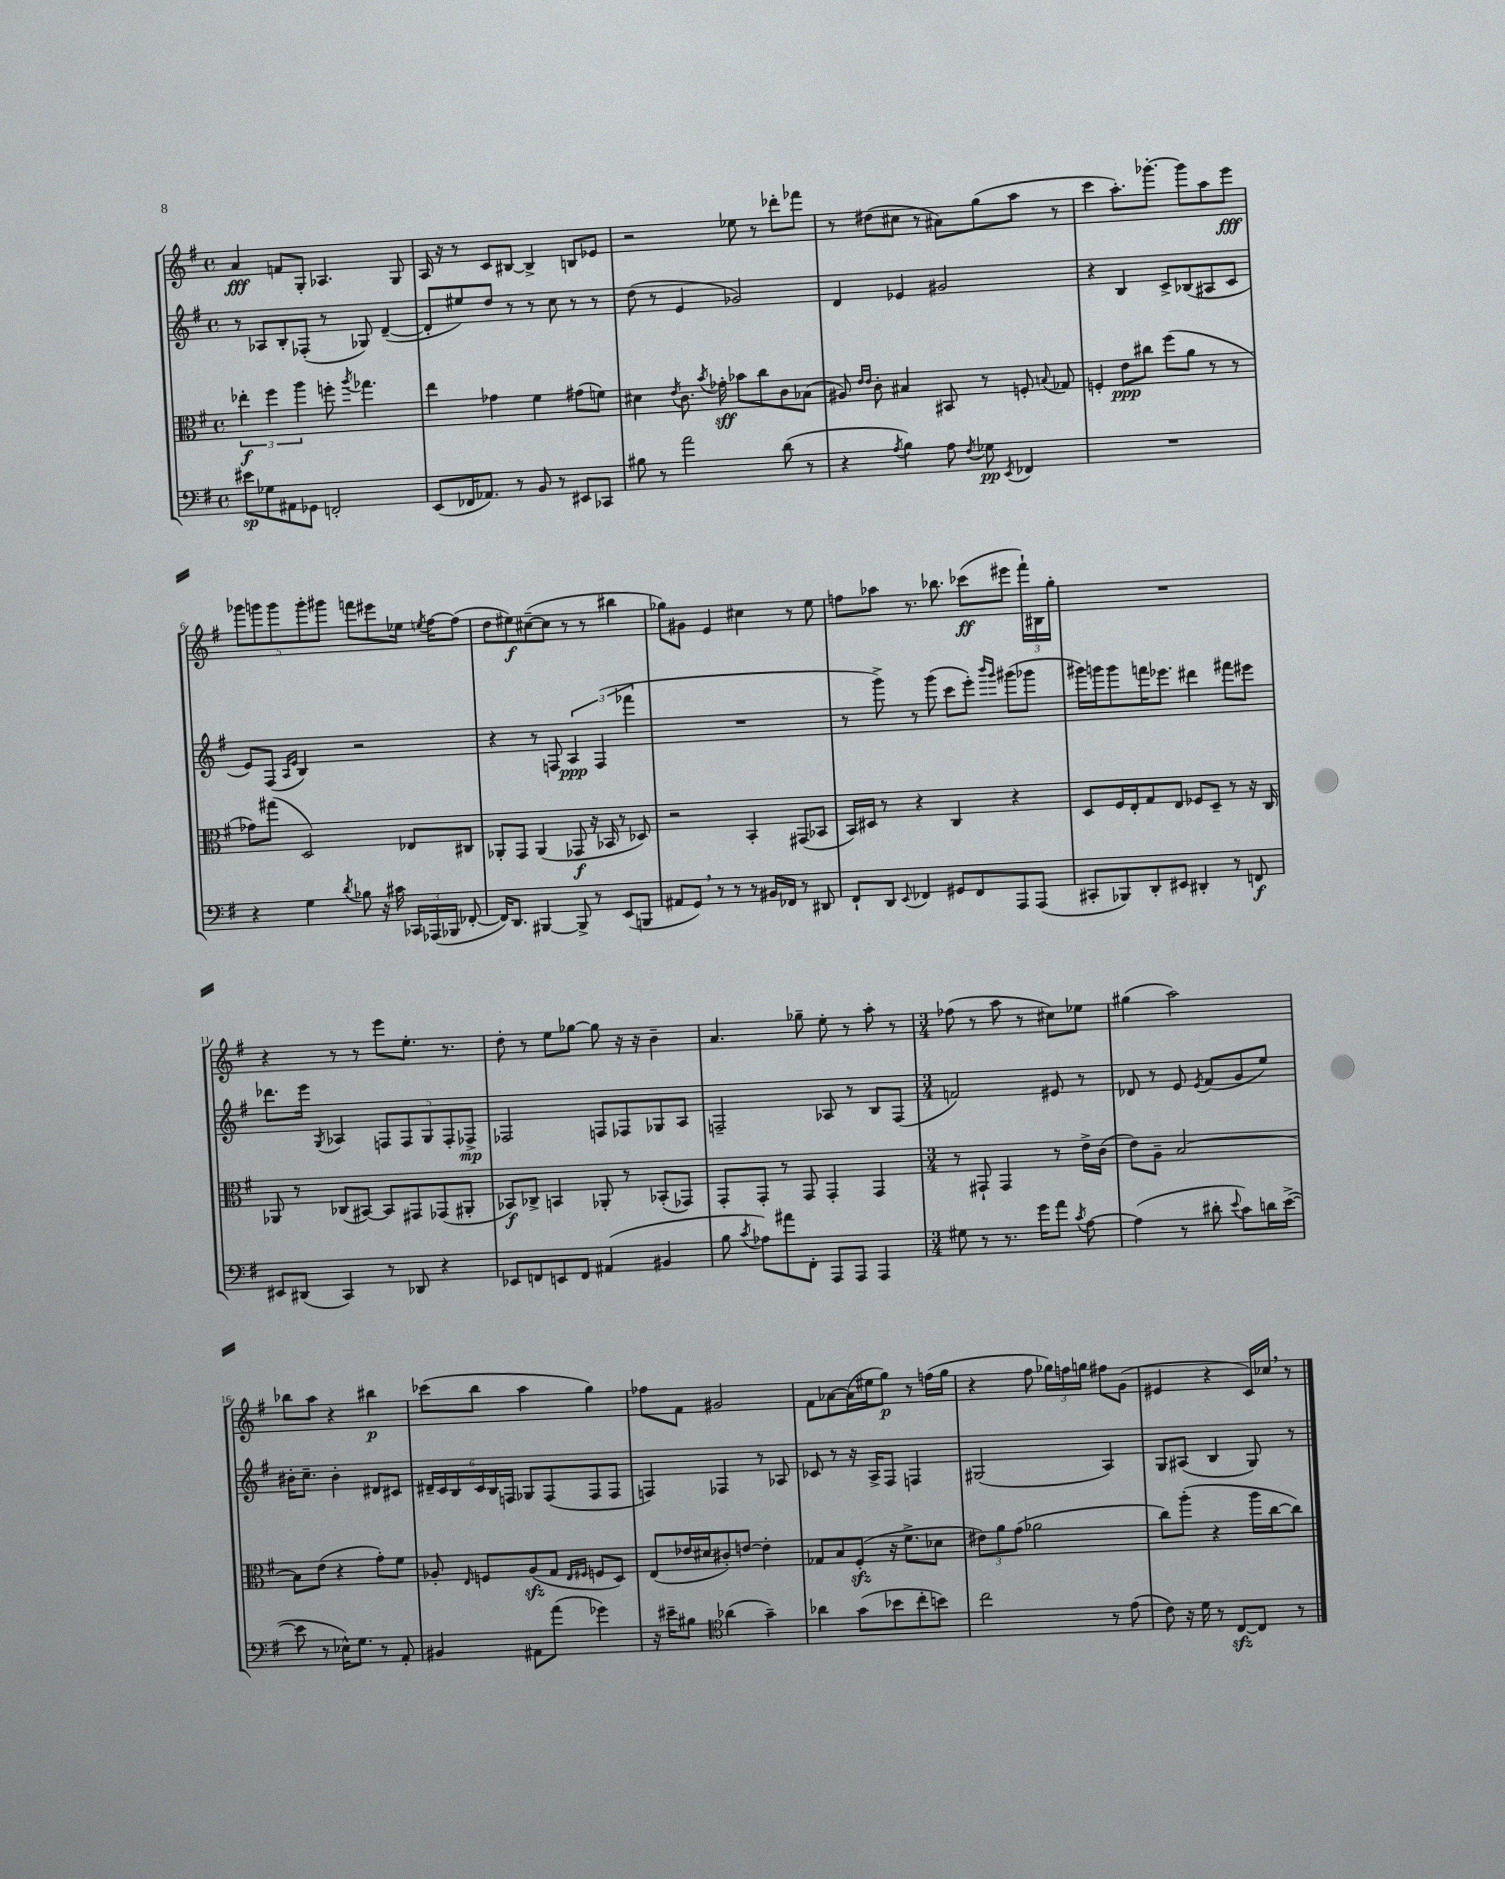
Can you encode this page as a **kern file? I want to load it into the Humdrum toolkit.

**kern	**kern	**kern	**kern
*staff4	*staff3	*staff2	*staff1
*clefF4	*clefC3	*clefG2	*clefG2
*k[f#]	*k[f#]	*k[f#]	*k[f#]
*M4/4	*M4/4	*M4/4	*M4/4
*met(c)	*met(c)	*met(c)	*met(c)
8e#	6ee-'	8r	4a
8G-	.	8A-	.
.	6ff#	.	.
8AA#	.	8B'	8f
.	6aa	.	.
8GG-	.	(8F-'	8G'
2FF'	8ff'	8r	4.A-
.	8qaa	.	.
.	4.gg-	8G-)	.
.	.	([4d~	.
.	.	.	8G
=	=	=	=
(8EE	4ee	8d']	16A
.	.	.	16r
16FF-	.	8ee#)	8r
8.AA-)	.	.	.
.	4g-	8dd	8c
8r	.	8r	[8B#
8BB	4f#	8r	4B#^]
8r	.	8cc	.
8EE#	(8g#	8r	8B
8CC-	8f)	8r	8e-
=	=	=	=
8B#	4d#	(8dd	2r
8r	.	8r	.
.	8qe	.	.
2a	8.c	4e	.
.	8qb	.	.
.	16g-'	.	.
.	8b-	2g-)	8ee-
.	8cc	.	8r
(8d	8c	.	8ddd-'
8r	(8B-	.	8fff-
=	=	=	=
4r	8A#)	4d	8r
.	16qqe	.	.
.	16qqe	.	.
.	8c'	.	(8dd#
8qA	.	.	.
4B)	4B#	4e-	8cc#
.	.	.	8r
8A	8BB#	2g#	8a#)
8qF#	.	.	.
8G-	8r	.	(8gg
8qEE	.	.	.
4FF-	8F'	.	8aa
.	8qqB	.	.
.	8G-	.	8r
=	=	=	=
1r	4F'	4r	4ccc
.	8e	4B	8.aa')
.	8cc#	.	.
.	.	.	[8.ggg-'
.	(8ff#	8c^	.
.	8a	(8B-	8ggg-]
.	8r	8A#	8aa
.	8r	8c	8eee
=	=	=	=
4r	8g-)	8e)	10ggg-
.	.	.	10ggg
.	(8gg#	(8F#	.
.	.	.	10ggg
.	.	16qqA	.
.	.	16qqe	.
4G	2D)	4B)	.
.	.	.	10ggg'
.	.	.	10ggg#
8qd	.	.	.
8B-	.	2r	8fff
16r	.	.	8eee#
16c#	.	.	.
24CC-	8E-	.	16ee-
(24AAA-	.	.	.
.	.	.	8qee
.	.	.	[16ff#
24BBB-	.	.	.
[8FF-'	8C#	.	(8ff#]
=	=	=	=
16FF-])	8AA-'	4r	8dd
8.DD	.	.	.
.	8GG	.	8ee#)
[4BBB#	(4AA-	8r	([8cc#~
.	.	8F	8cc#]
8BBB#^]	8GG-	6A	8r
8r	16r	.	8r
.	.	(6F	.
.	16BB-	.	.
(8EE	8r	.	4bb#
.	.	6fff-	.
8BBB	8D-)	.	.
=	=	=	=
8AA#	2r	1r	8gg-)
8GG)	.	.	8g#
8r	.	.	4e
8r	.	.	.
8r	4BB'	.	4cc#
16BB#	.	.	.
16FF-	.	.	.
8r	(8GG#	.	8r
8DD#	8BB-	.	8ee
=	=	=	=
8FF#`	16BB)	8r	8ff
.	16D#	.	.
8DD	8r	8ggg^)	8aa-
8qqEE	.	.	.
4FF-	4r	8r	8.r
.	.	(8ggg	.
.	.	.	8.bb-
8GG#	4C	8ccc	.
8FF-	.	8eee')	(8ccc-
.	.	16qqbbb	.
.	.	16qqggg	.
8AAA	4r	(8ggg#	8eee#
(8AAA	.	8ggg-	24fff#`)
.	.	.	24B#
.	.	.	24gg'
=	=	=	=
8CC#'	8D	16ggg#)	1r
.	.	16ggg	.
8BBB-)	16F#	8ggg	.
.	16E'	.	.
8DD'	8G	16fff	.
.	.	8.eee-	.
8EE#	8E	.	.
4DD#'	8F-	4ddd#	.
.	8D~	.	.
8r	8r	8fff#	.
8FF	16r	8eee#	.
.	16C	.	.
=	=	=	=
8EE#	8AA-	8.ddd-	4r
(8DD#	8r	.	.
.	.	16eee	.
.	.	8qG	.
4CC)	(8C-	4A-	8r
.	[8BB#)	.	8r
8r	8BB#]	10F	8eee
.	.	10F	.
8DD-	8GG#	.	8.ee'
.	.	10G	.
4r	(8GG-	.	.
.	.	10F'	.
.	.	.	8.r
.	8AA#'	.	.
.	.	10F-^	.
=	=	=	=
8EE-	8BB-)	2F-	8dd'
8FF	8C-^	.	8r
8EE	4BB	.	8ee
8FF	.	.	[8gg-
(4AA#	8AA-'	8F	8gg-]
.	8r	8F-	16r
.	.	.	16r
4BB#	(8BB-'	8G-	4b~
.	8GG-)	8A	.
=	=	=	=
8B	8GG'	2F~	4.a
8qc	.	.	.
8A-)	8GG'	.	.
8a#	8r	.	.
8FF#'	8GG	.	8gg-~
8AAA	4GG'	8A-	8ee'
8AAA	.	8r	8r
4AAA	4GG	8B	8aa'
.	.	(8F	8r
=	=	=	=
*M3/4	*M3/4	*M3/4	*M3/4
8G#	8r	2f)	(8ff-
8r	8GG#`	.	8r
8.r	4GG#	.	8aa
.	.	.	8r
16g	.	.	.
8a	8r	8e#	8cc#)
8qc	.	.	.
[8A	16e^	8r	8ee-
.	(16c	.	.
=	=	=	=
(4A]	8e)	8d-	(4gg#
.	8A~	8r	.
8r	[2B	8e	2aa)
.	.	8qe	.
8d#'	.	(8f#	.
8qqe	.	.	.
8c)	.	8g	.
16d	.	8ee)	.
([16e^	.	.	.
=	=	=	=
8e]	8B]	16b#'	8bb-
.	.	8.cc~	.
8r	(8e	.	8aa
16E-^^)	4r	4b#'	4r
8.G	.	.	.
8r	8g')	8d#	4bb#
8AA'	8f#	8c#	.
=	=	=	=
4BB#	8A-'	24d#~	(8ccc-
.	.	24c	.
.	.	24B	.
.	16qqE	.	.
.	8F	24c	8bb
.	.	24B	.
.	.	24F	.
8AA#	(8A-	8G-	4aa
(8a	8G	(8F	.
.	16qqE	.	.
.	16qqF#	.	.
4g-)	8F	8F	4gg)
.	8D)	8F	.
=	=	=	=
16r	(8E	4F)	8ff-
16e#~	.	.	.
8B#	16e-	.	8f#
.	16d#	.	.
*clefC4	*	*	*
(4a-	8c#')	4F-	2g#
.	[8e	.	.
4g~)	4e']	8r	.
.	.	8A-	.
=	=	=	=
4a-	8G-	8c-	8f#
.	8B	8r	[8a-
(8g	(8F#'	16r	(16a-]
.	.	16A^	16ee#
8b-	16r	8F#	8gg)
.	8.f#^	.	.
8cc'	.	4F	8r
8b)	8d-	.	(16ff
.	.	.	16gg
=	=	=	=
2cc	12e#)	(2G#	4r
.	12a	.	.
.	(12g	.	.
.	2a-	.	8ff#
.	.	.	24gg-)
.	.	.	24ff
.	.	.	24gg
8r	.	4A)	8ff#
(8e	.	.	(8g
=	=	=	=
8c)	8cc)	8G	4e#
16r	(8aa'	(8A#	.
16d	.	.	.
8r	4r	4B	4r
[8C	.	.	.
8C]	16aa	8G)	16c)
.	[16cc	.	16cc-
8r	8cc])	8r	8r
==	==	==	==
*-	*-	*-	*-
